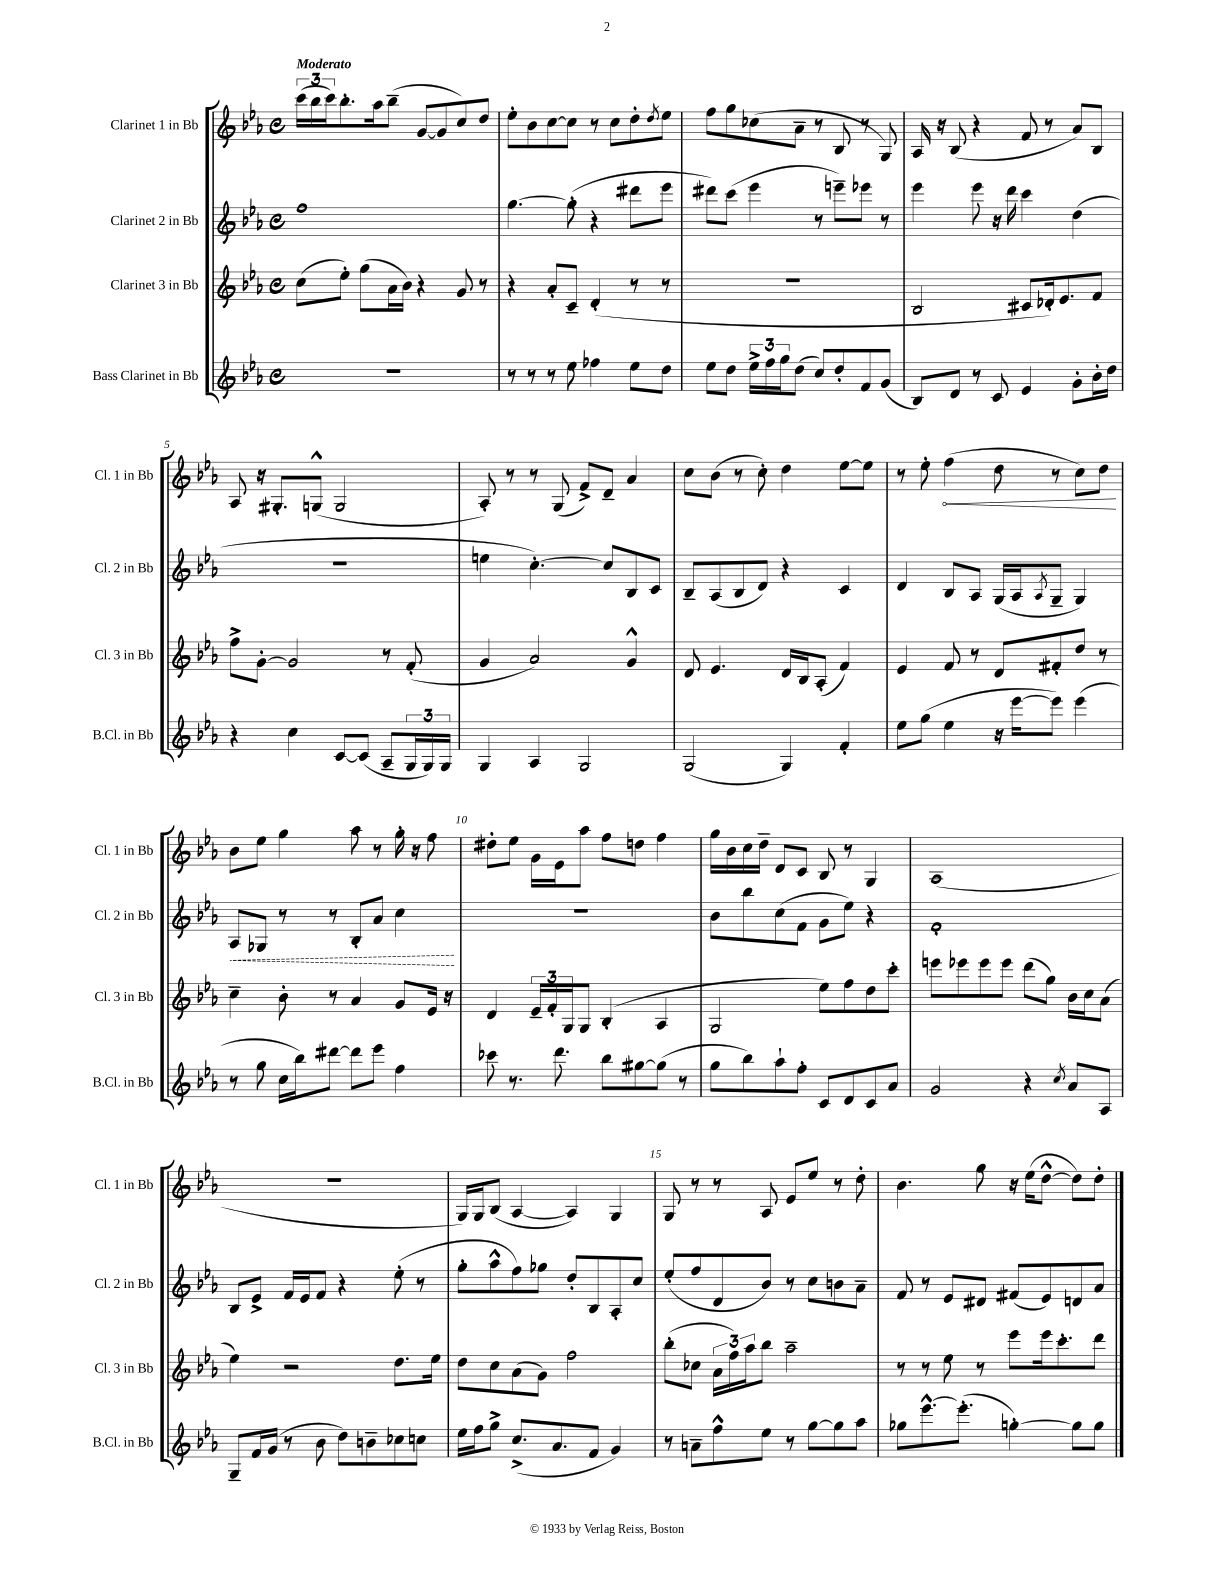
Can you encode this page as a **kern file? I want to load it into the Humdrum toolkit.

**kern	**kern	**kern	**kern
*staff4	*staff3	*staff2	*staff1
*clefG2	*clefG2	*clefG2	*clefG2
*k[b-e-a-]	*k[b-e-a-]	*k[b-e-a-]	*k[b-e-a-]
*M4/4	*M4/4	*M4/4	*M4/4
*met(c)	*met(c)	*met(c)	*met(c)
1r	(8cc\L	1ff	(24ccc\LL
.	.	.	24bb-\
.	.	.	24ccc\J)
.	8ee-'\J)	.	8.bb-'\
.	(8gg\L	.	.
.	.	.	16aa-\k
.	16a-\L	.	(8bb-~\J
.	16b-\JJ)	.	.
.	4r	.	[8g/L
.	.	.	8g/]
.	8g/	.	8cc/)
.	8r	.	8dd/J
=	=	=	=
8r	4r	[4.gg\	8ee-'\L
8r	.	.	8b-\
8r	8a-'/L	.	[8cc\
8ee-\	8c~/J	(8gg'\]	8cc\]J
4ff-\	(4d'/	4r	8r
.	.	.	8cc\L
8ee-\L	8r	8ddd#\L	8dd'\
.	.	.	8qdd/
8dd\J	8r	8eee-\J	8ee-\J
=	=	=	=
8ee-\L	1r	8ddd#\L)	8ff\L
8dd\J	.	(8ccc\J	8gg\
24ee-^\LL	.	4eee-\	(8cc-\
24ff\	.	.	.
24gg\J	.	.	.
(8dd\J	.	.	8a-~\J
8cc/L)	.	8r	8r
8dd'/	.	8eee~\L)	8B-/
8f/	.	8eee-\J	8r
(8g/J	.	8r	8G/)
=	=	=	=
8B-/L)	2B-/	4eee-\	16A-/
.	.	.	16r
8d/J	.	.	(8B-/
8r	.	8eee-\	4r
8c/	.	16r	.
.	.	16ddd\	.
4e-/	8c#/L	4ccc\	8f/
.	16d-'/k)	.	8r
.	8.e-/	.	.
8g'\L	.	(4dd\	8a-/L)
16b-'\L	8f/J	.	8B-/J
16dd\JJ	.	.	.
=	=	=	=
4r	8ff^\L	1r	8A-/
.	[8g'\J	.	16r
.	.	.	8.G#'/L
4cc\	2g/]	.	.
.	.	.	(8G^^/J
[8c/L	.	.	2G/
(8c/]J	.	.	.
8A-~/L	8r	.	.
24G/L	(8f'/	.	.
24G/)	.	.	.
24G/JJ	.	.	.
=	=	=	=
4G/	4g/	4ee\	8A-'/)
.	.	.	8r
4A-/	2a-/)	[4.cc'\)	8r
.	.	.	(8G/
2G/	.	.	8f^/L)
.	.	8cc/]L	8d~/J
.	4g^^/	8B-/	4a-/
.	.	8c/J	.
=	=	=	=
(2G/	8d/	8B-~/L	8cc\L
.	4.e-/	(8A-/	(8b-\J
.	.	8B-/	8r
.	.	8d/J)	8cc'\)
4G/)	16d/LL	4r	4dd\
.	16B-/J	.	.
.	(8A-'/J	.	.
4f'/	4f/)	4c/	[8ee-\L
.	.	.	8ee-\]J
=	=	=	=
8ee-\L	4e-/	4d/	8r
(8gg\J	.	.	8ee-'\
4ee-\	8f/	8B-/L	(4ff\
.	8r	8A-/J	.
16r	8d/L	(16G/LL	8dd\
[16eee-\LK	.	16A-/J	.
.	.	8qA-/	.
8eee-\]J)	8f#'/	8G~/J	8r
(4eee-\	8dd/J	4G/)	8cc\L)
.	8r	.	8dd\J
=	=	=	=
8r	4cc~\	8A-/L	8b-\L
8gg\	.	8G-/J	8ee-\J
16cc\LL	8b-'\	8r	4gg\
16bb-\J)	.	.	.
[8ddd#\J	8r	8r	.
8ddd#\]L	4a-/	8B-'/L	8aa-\
8eee-\J	.	8a-/J	8r
4ff\	8g/L	4cc\	16gg'\
.	.	.	16r
.	16e-/Jk	.	8ff\
.	16r	.	.
=	=	=	=
8ccc-\	4d/	1r	8dd#'\L
8.r	.	.	8ee-\J
.	24e-~/LL	.	16g\LL
.	24f'/	.	.
8.ddd\	.	.	16e-\J
.	24G/J	.	.
.	8G/J	.	8aa-\J
8bb-\L	(4B-'/	.	8ff\L
[8gg#\	.	.	8dd\J
(8gg#\]J	4A-/	.	4ff\
8r	.	.	.
=	=	=	=
8gg\L	2G/	8b-\L	16gg\LL
.	.	.	16b-\
8bb-\)	.	8bb-\	16cc\
.	.	.	16dd~\JJ
8aa-`\	.	(8cc\	8d/L
8ff'\J	.	8f\J	8c/J
8c/L	8ee-\L)	8g\L	8B-/
8d/	8ff\	8ee-\J)	8r
8c/	8dd\	4r	4G/
8a-/J	8ccc'\J	.	.
=	=	=	=
2g/	8eee\L	1f'	(1A-
.	8eee-\	.	.
.	8eee-\	.	.
.	8eee-\J	.	.
4r	(8ddd\L	.	.
.	8gg\J)	.	.
8qcc/	.	.	.
8a-/L	16b-\LL	.	.
.	16cc\J	.	.
8A-/J	(8a-\J	.	.
=	=	=	=
8G~/L	4ee-\)	8B-/L	1r
16f/L	.	8e-^/J	.
(16g/JJ	.	.	.
8r	2r	16f/LL	.
.	.	16e-/J	.
8b-\	.	8f/J	.
8dd\L)	.	4r	.
8b~\	.	.	.
8cc-\	8.dd\L	(8ee-'\	.
8cc\J	.	8r	.
.	16ee-\Jk	.	.
=	=	=	=
16ee-\LL	8dd\L	8gg'\L	16G/LL)
16ff\J	.	.	16G/J
8gg^\J	8cc\	8aa-^^\	(8B-/J
(8.cc^/L	(8a-\	8ff\)	[4A-/
.	8g\J)	8gg-\J	.
8.a-/	.	.	.
.	2ff\	8dd'/L	4A-/])
8f/J	.	8B-/	.
4g/)	.	8A-'/	4G/
.	.	8cc/J	.
=	=	=	=
8r	(8bb-'\L	(8ee-'/L	8G/
8a~\L	8cc-\J	8ff/	8r
8ff^^\	24a-\LL	8d/	8r
.	24ff\)	.	.
.	24aa-\J	.	.
8ee-\J	8bb-\J	8b-/J)	8A-/
8r	2aa-~\	8r	8e-/L
[8gg\L	.	8cc\L	8ee-/J
8gg\]	.	8b\	8r
8aa-\J	.	8a-~\J	8dd'\
=	=	=	=
8gg-\L	8r	8f/	4.b-\
[8.eee-^^\	8r	8r	.
.	8ee-\	8e-/L	.
(8.eee-'\]J	.	.	.
.	8r	8d#/J	8gg\
[4gg'\)	8eee-\L	(8f#/L	16r
.	.	.	(16ee-\LK
.	16eee-\k	8e-/)	[8dd^^\J
.	8.ccc'\	.	.
8gg\]L	.	8d/	8dd\]L)
8gg\J	8ddd\J	8a-/J	8dd'\J
==	==	==	==
*-	*-	*-	*-
